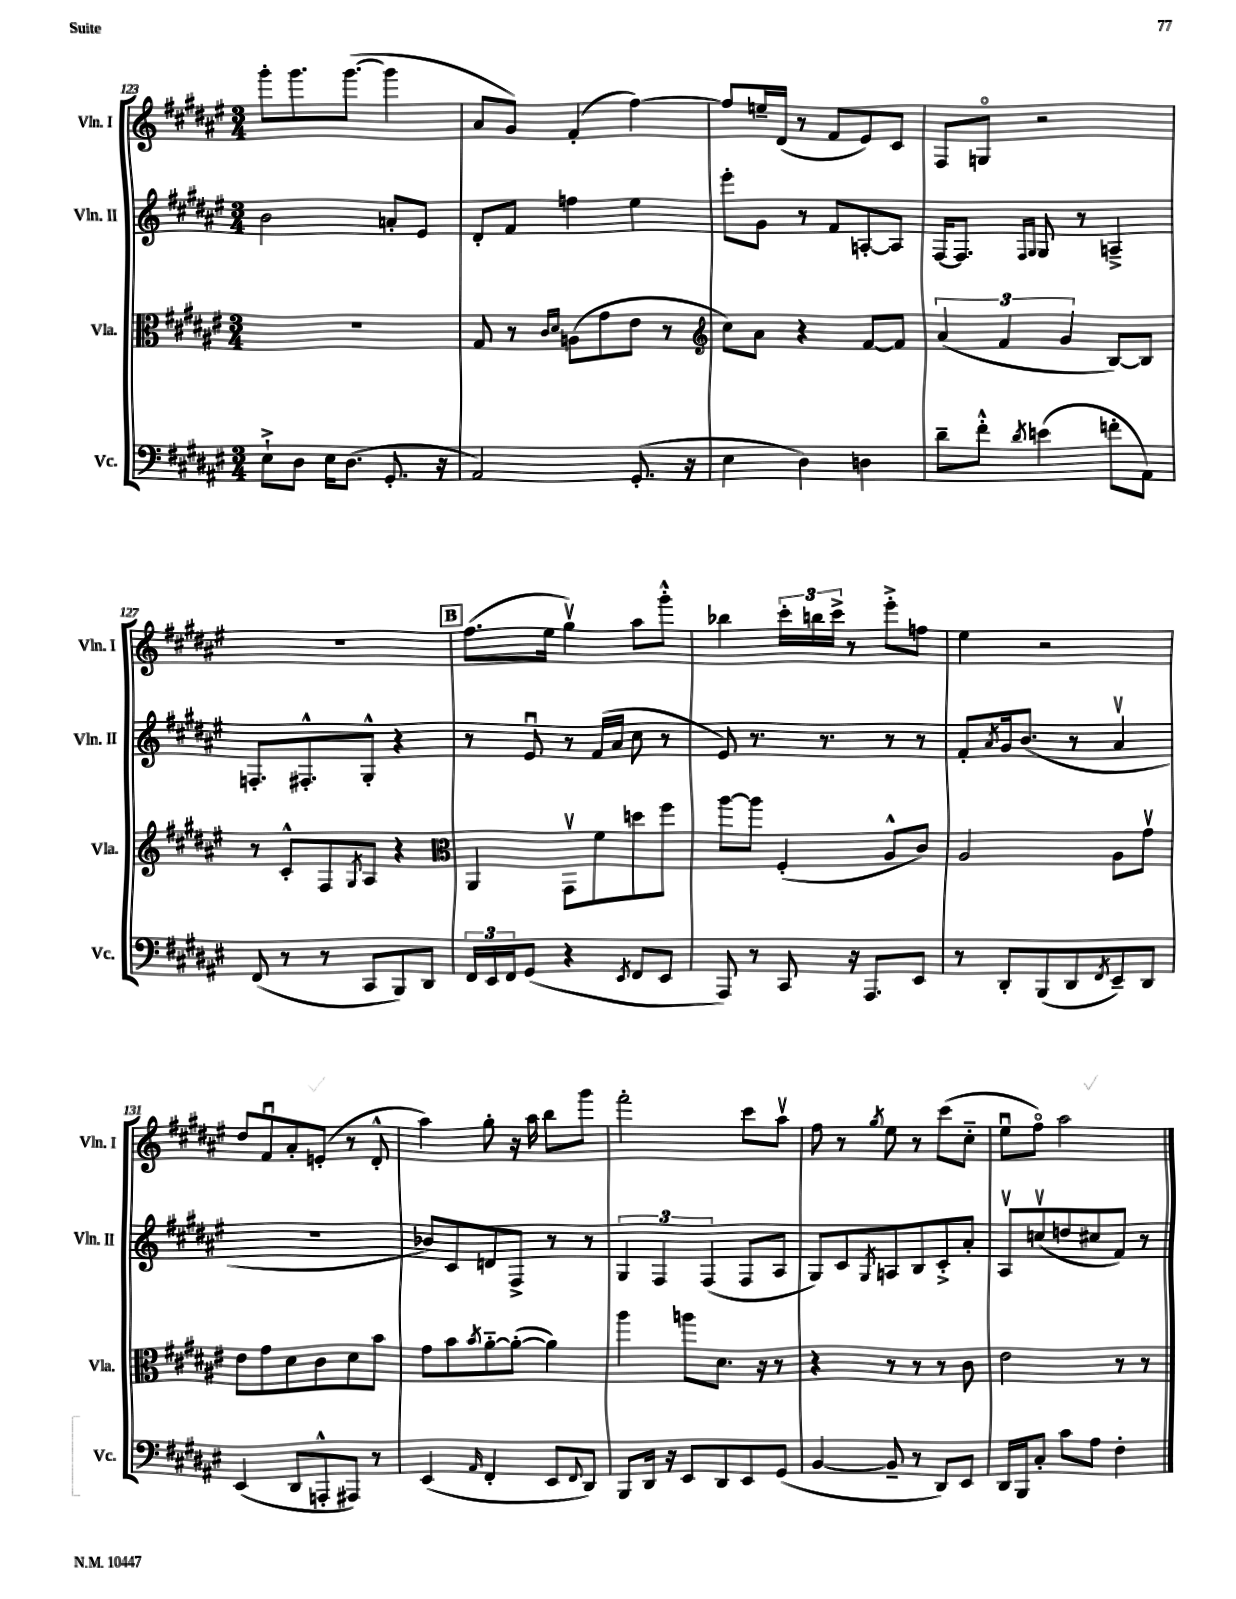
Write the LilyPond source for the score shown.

<<
\new StaffGroup <<
\new Staff = "s0" \with { instrumentName = "Vln. I" shortInstrumentName = "Vln. I" } {
    \clef treble \key fis \major \numericTimeSignature \time 3/4
    gis'''8-. gis'''8. gis'''8.~( gis'''4 |
    ais'8 gis'8) fis'4-.( fis''4~) |
    fis''8 e''16-- dis'16( r8 fis'8 eis'8) cis'8 |
    fis8 g8\flageolet r2 |
    R2. |
    \mark \markup { \box "B" } fis''8.( eis''16 gis''4\upbow) ais''8 gis'''8-.-^ |
    bes''4 \tuplet 3/2 { cis'''16-. b''16 cis'''16-> } r8 eis'''8-.-> f''8 |
    eis''4 r2 |
    dis''8 fis'8\downbow ais'8-. e'8-.( r8 dis'8-.-^ |
    ais''4) gis''8-. r16 ais''16 b''8 gis'''8 |
    fis'''2-. cis'''8 ais''8\upbow |
    fis''8 r8 \acciaccatura { gis''8 } eis''8 r8 cis'''8( cis''8-_ |
    eis''8\downbow fis''8\flageolet) ais''2 \bar "|." |
}
\new Staff = "s1" \with { instrumentName = "Vln. II" shortInstrumentName = "Vln. II" } {
    \clef treble \key fis \major \numericTimeSignature \time 3/4
    b'2 a'8-. eis'8 |
    dis'8-. fis'8 f''4 eis''4 |
    eis'''8-. gis'8 r8 fis'8 a8~-. a8 |
    fis16~ fis8. \grace { fis16 gis16 } gis8 r8 a4---> |
    f8.-. fis8.-.-^ gis8-.-^ r4 |
    \mark \markup { \box "B" } r8 eis'8\downbow r8 fis'16( ais'16 cis''8 r8 |
    eis'8) r8. r8. r8 r8 |
    fis'8-. \acciaccatura { ais'8 } gis'16 b'8.( r8 ais'4\upbow |
    R2. |
    bes'8) cis'8 d'8 fis8-> r8 r8 |
    \tuplet 3/2 { gis4 fis4 fis4( } fis8 ais8 |
    gis8) cis'8 \acciaccatura { gis8 } a8 b8 cis'8-.-> ais'8-. |
    ais8\upbow c''8\upbow( d''8 cis''8 fis'8) r8 \bar "|." |
}
\new Staff = "s2" \with { instrumentName = "Vla." shortInstrumentName = "Vla." } {
    \clef alto \key fis \major \numericTimeSignature \time 3/4
    R2. |
    gis8 r8 \grace { cis'16 dis'16 } a8( gis'8 eis'8 r8 |
    \clef treble cis''8) ais'8 r4 fis'8~ fis'8 |
    \tuplet 3/2 { ais'4( fis'4 gis'4 } b8~) b8 |
    r8 cis'8-.-^ fis8 \acciaccatura { gis8 } ais8 r4 |
    \mark \markup { \box "B" } \clef alto ais,4 gis,8\upbow fis'8 d''8 fis''8 |
    ais''8~ ais''8 fis4-.( ais8-^ cis'8) |
    ais2 ais8 gis'8\upbow |
    eis'8 gis'8 dis'8 cis'8 dis'8 b'8 |
    gis'8 b'8 \acciaccatura { b'8 } ais'8~-_ ais'8~-.( ais'4) |
    ais''4 a''8 dis'8. r16 r8 |
    r4 r8 r8 r8 cis'8 |
    eis'2 r8 r8 \bar "|." |
}
\new Staff = "s3" \with { instrumentName = "Vc." shortInstrumentName = "Vc." } {
    \clef bass \key fis \major \numericTimeSignature \time 3/4
    eis8-!-> dis8 eis16 dis8.( gis,8.-. r16 |
    ais,2) gis,8.-.( r16 |
    eis4 dis4) d4 |
    dis'8-- fis'8-.-^ \acciaccatura { dis'8 } e'4( f'8-. ais,8) |
    fis,8( r8 r8 cis,8 b,,8) dis,8 |
    \mark \markup { \box "B" } \tuplet 3/2 { fis,16 eis,16 fis,16 } gis,8( r4 \acciaccatura { eis,8 } fis,8 eis,8 |
    ais,,8) r8 cis,8 r16 ais,,8. eis,8 |
    r8 dis,8-. b,,8( dis,8 \acciaccatura { fis,8 } eis,8--) dis,8 |
    eis,4( dis,8 a,,8-.-^ ais,,8) r8 |
    eis,4( \grace { ais,16 } fis,4-. eis,8 \appoggiatura { fis,8 } dis,8) |
    b,,8 dis,16 r16 eis,8 dis,8 eis,8 gis,8( |
    b,4~ b,8-- r8 dis,8) eis,8 |
    dis,16 b,,16 cis8-. cis'8 ais8 fis4-. \bar "|." |
}
>>
>>
\layout { \context { \Score currentBarNumber = #123 } }
